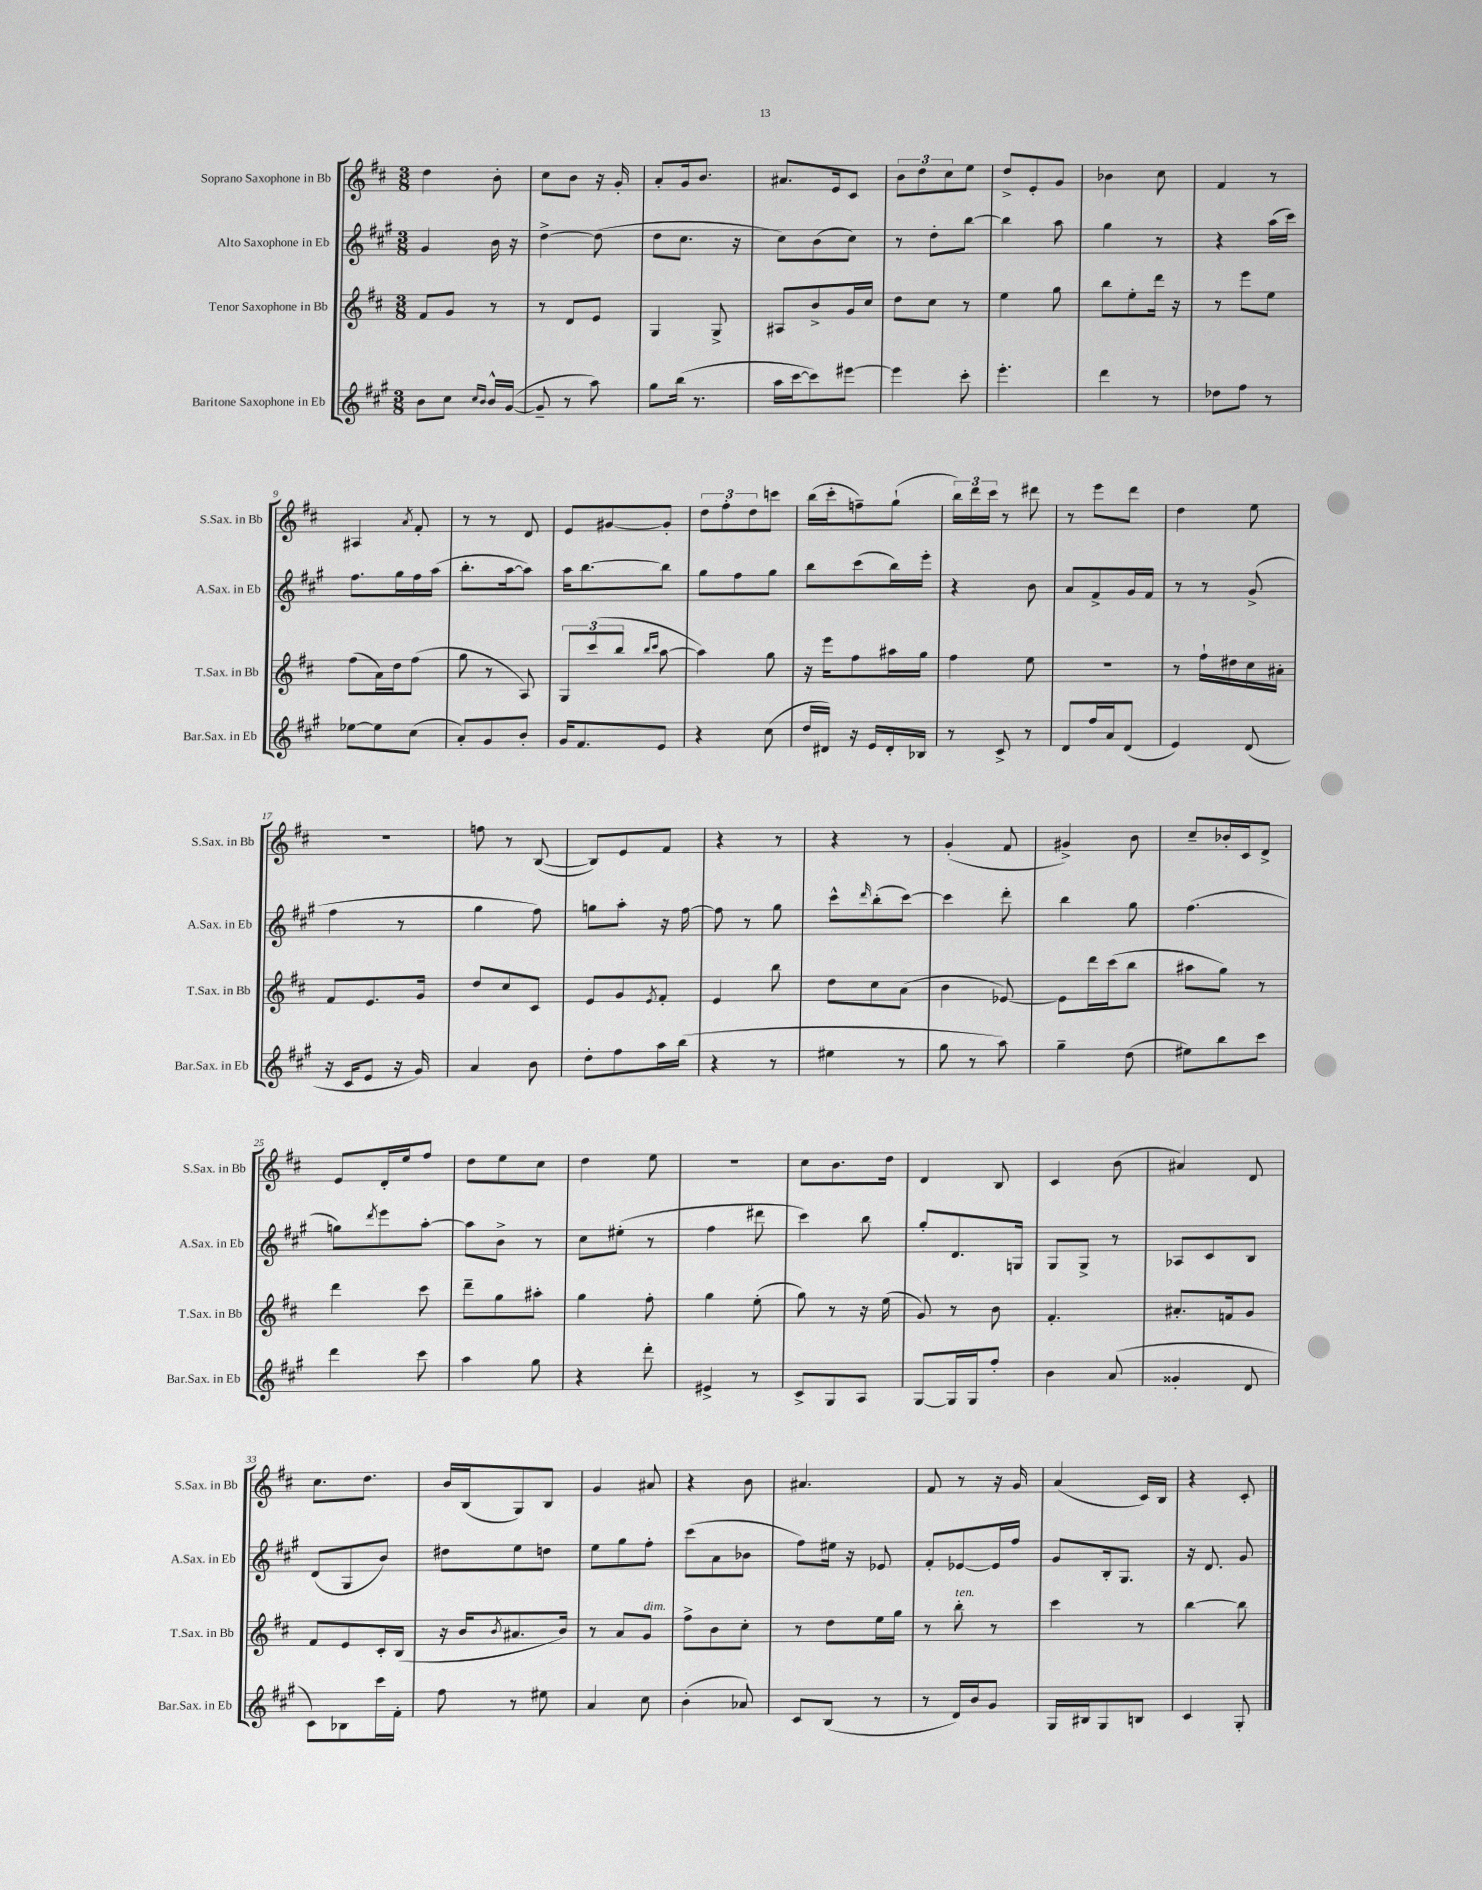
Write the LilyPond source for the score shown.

<<
\new StaffGroup <<
\new Staff = "s0" \with { instrumentName = "Soprano Saxophone in Bb" shortInstrumentName = "S.Sax. in Bb" } {
    \clef treble \key d \major \numericTimeSignature \time 3/8
    d''4 b'8-. |
    cis''8 b'8 r16 g'16-. |
    a'8-. g'16 b'8. |
    ais'8. e'16 cis'8 |
    \tuplet 3/2 { b'8 d''8 cis''8 } e''8 |
    d''8-> e'8-. g'8 |
    bes'4 cis''8 |
    fis'4 r8 |
    ais4 \acciaccatura { a'8 } fis'8-. |
    r8 r8 d'8 |
    e'8 gis'8~ gis'8-. |
    \tuplet 3/2 { d''8 fis''8-. d''8 } c'''8 |
    b''16( cis'''16-. f''8--) g''8-!( |
    \tuplet 3/2 { b''16) d'''16 cis'''16 } r8 dis'''8 |
    r8 e'''8 d'''8 |
    d''4 e''8 |
    R4. |
    f''8 r8 b8~( |
    b8) e'8 fis'8 |
    r4 r8 |
    r4 r8 |
    g'4-.( fis'8 |
    gis'4->) b'8 |
    cis''8-- bes'16-. cis'16 d'8-> |
    e'8 d'16-. e''16 fis''8 |
    d''8 e''8 cis''8 |
    d''4 e''8 |
    R4. |
    cis''8 b'8. d''16 |
    d'4 b8 |
    cis'4 b'8( |
    ais'4) d'8 |
    cis''8. d''8. |
    b'16 b16( g8) b8 |
    g'4 ais'8 |
    r4 b'8 |
    ais'4. |
    fis'8 r8 r16 g'16 |
    a'4( cis'16) b16 |
    r4 cis'8-. \bar "|." |
}
\new Staff = "s1" \with { instrumentName = "Alto Saxophone in Eb" shortInstrumentName = "A.Sax. in Eb" } {
    \clef treble \key a \major \numericTimeSignature \time 3/8
    gis'4 b'16 r16 |
    d''4~-> d''8( |
    d''8 cis''8. r16 |
    cis''8) b'8( cis''8) |
    r8 d''8-. b''8~ |
    b''4 a''8 |
    gis''4 r8 |
    r4 a''16( cis'''16) |
    fis''8. gis''16 fis''16 a''16( |
    b''8.-. a''16~ a''8) |
    a''16 b''8.~ b''8 |
    gis''8 fis''8 gis''8 |
    b''8 cis'''8( b''16) e'''16-. |
    r4 b'8 |
    a'8 fis'8-> gis'16 fis'16 |
    r8 r8 gis'8->( |
    fis''4 r8 |
    gis''4 fis''8) |
    g''8 a''8-. r16 fis''16~ |
    fis''8 r8 gis''8 |
    cis'''8-^ \grace { d'''16 } b''8-.( cis'''8~) |
    cis'''4 d'''8-. |
    b''4 gis''8 |
    fis''4.( |
    g''8) \acciaccatura { d'''8 } e'''8 a''8~-. |
    a''8 b'8-> r8 |
    cis''8 eis''8-.( r8 |
    fis''4 dis'''8 |
    cis'''4) b''8 |
    gis''8-. d'8. g16 |
    gis8 gis8-> r8 |
    aes8 cis'8 b8 |
    d'8( gis8 b'8) |
    dis''8 e''8 d''8 |
    e''8 gis''8 fis''8-. |
    cis'''8( a'8 bes'8 |
    fis''8) eis''16 r16 ees'8 |
    fis'8-. ees'8~ ees'16 fis''16 |
    gis'8 b16-. gis8. |
    r16 d'8. gis'8 \bar "|." |
}
\new Staff = "s2" \with { instrumentName = "Tenor Saxophone in Bb" shortInstrumentName = "T.Sax. in Bb" } {
    \clef treble \key d \major \numericTimeSignature \time 3/8
    fis'8 g'8 r8 |
    r8 d'8 e'8 |
    g4 g8-> |
    ais8 b'8-> g'16 cis''16 |
    d''8 cis''8 r8 |
    e''4 g''8 |
    b''8 e''8-. d'''16 r16 |
    r8 e'''8 e''8 |
    fis''8( a'16) d''16 fis''8( |
    g''8 r8 a8) |
    \tuplet 3/2 { g8 cis'''8( b''8 } \grace { b''16 cis'''16 } a''8~ |
    a''4) g''8 |
    r16 e'''16 fis''8 ais''16 g''16 |
    fis''4 e''8 |
    R4. |
    r8 fis''16-! dis''16 cis''16 ais'16-. |
    fis'8 e'8. g'16 |
    d''8 cis''8 cis'8 |
    e'8 g'8 \acciaccatura { e'8 } fis'8-. |
    e'4 b''8 |
    d''8 cis''8 a'8( |
    b'4 ees'8~) |
    ees'8 d'''16 cis'''16( b''8 |
    ais''8 g''8) r8 |
    d'''4 cis'''8 |
    d'''8-- g''8 ais''8-. |
    g''4 fis''8-. |
    g''4 e''8-.( |
    g''8) r8 r16 e''16( |
    g'8) r8 b'8 |
    fis'4.-. |
    ais'8.-. f'16 g'8 |
    fis'8 e'8 cis'16-. b16( |
    r16 b'16 \acciaccatura { b'8 } ais'8. b'16) |
    r8 a'8 g'8^\markup { \italic "dim." } |
    fis''8-> b'8 cis''8-. |
    r8 d''8 e''16 g''16 |
    r8 b''8-.^\markup { \italic "ten." } r8 |
    cis'''4 r8 |
    b''4~ b''8 \bar "|." |
}
\new Staff = "s3" \with { instrumentName = "Baritone Saxophone in Eb" shortInstrumentName = "Bar.Sax. in Eb" } {
    \clef treble \key a \major \numericTimeSignature \time 3/8
    b'8 cis''8 \grace { cis''16 b'16 } b'16-^ gis'16~( |
    gis'8-- r8 a''8) |
    gis''8 b''16( r8. |
    a''16 cis'''16~ cis'''8) eis'''8~ |
    eis'''4 cis'''8-. |
    e'''4.-. |
    d'''4 r8 |
    des''8 fis''8 r8 |
    ees''8~ ees''8 cis''8( |
    a'8-.) gis'8 b'8-. |
    gis'16 fis'8. e'8 |
    r4 cis''8( |
    d''16 dis'16) r16 e'16 dis'16-. bes16 |
    r8 cis'8-> r8 |
    d'8 fis''16 a'16 d'8( |
    e'4) d'8( |
    r16 cis'16 e'8 r16 gis'16) |
    a'4 b'8 |
    d''8-. fis''8 a''16 b''16( |
    r4 r8 |
    eis''4 r8 |
    gis''8 r8 a''8) |
    gis''4-- d''8( |
    eis''8) b''8 cis'''8 |
    d'''4 cis'''8 |
    a''4 gis''8 |
    r4 d'''8-. |
    eis'4-> r8 |
    cis'8-> gis8 a8 |
    gis8~ gis16 gis16 fis''8-. |
    b'4 a'8( |
    gisis'4-. d'8 |
    cis'8) bes8 cis'''16 fis'16-. |
    fis''8 r8 eis''8 |
    a'4 cis''8 |
    b'4-.( aes'8) |
    cis'8 b8( r8 |
    r8 d'16) b'16 gis'8 |
    gis16 bis16 gis8 b8 |
    cis'4 gis8-. \bar "|." |
}
>>
>>
